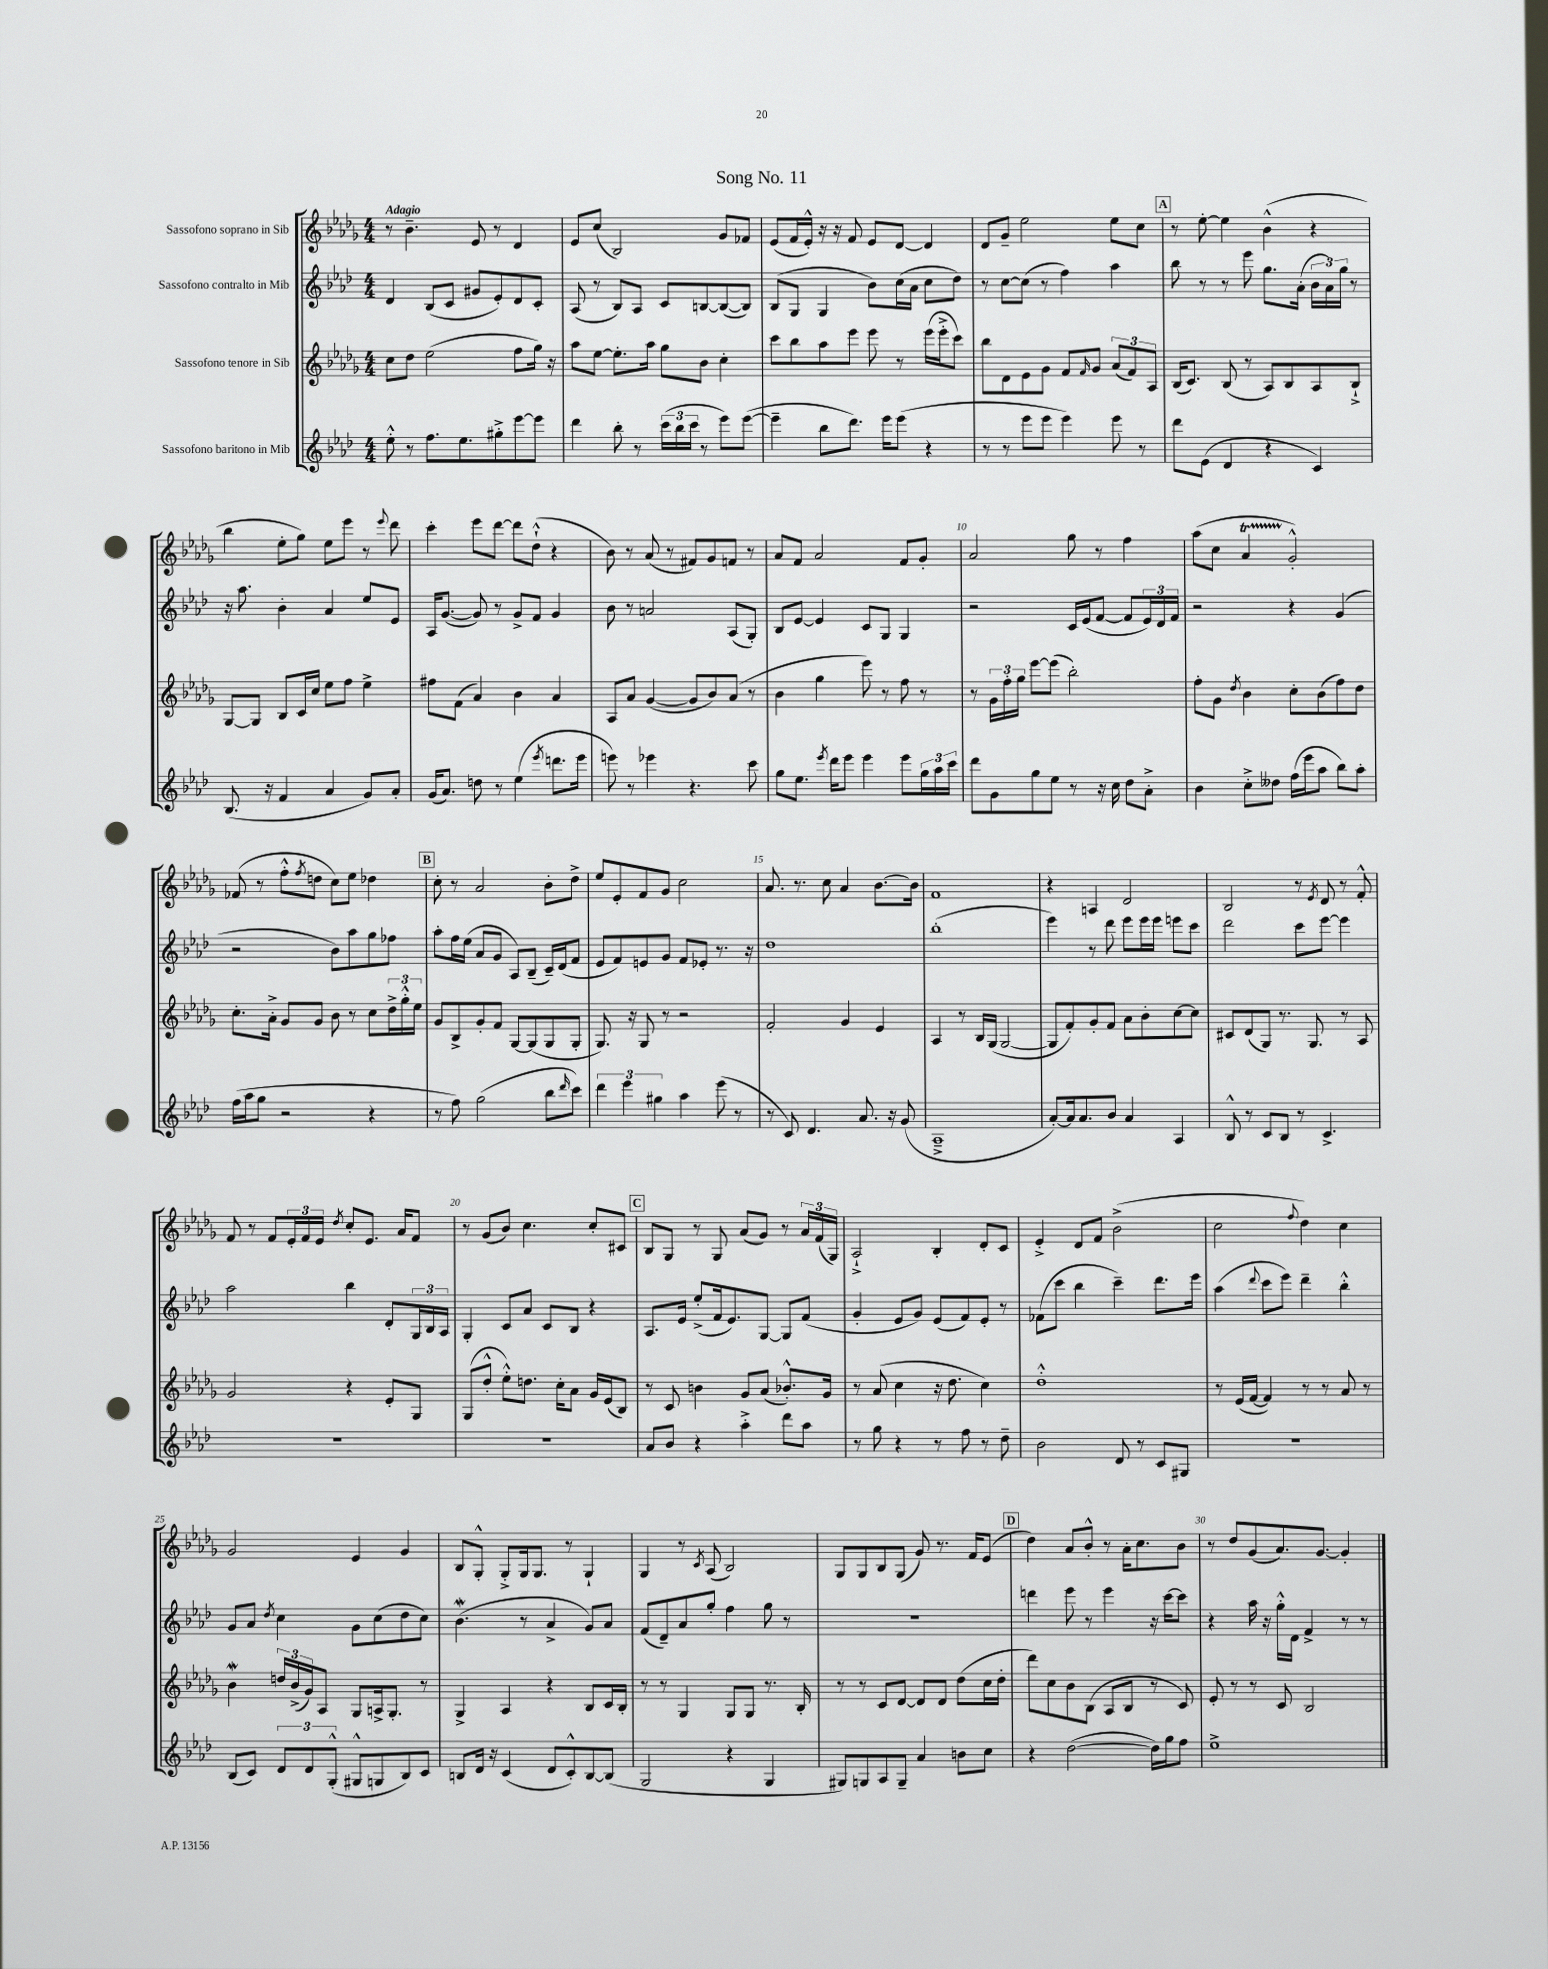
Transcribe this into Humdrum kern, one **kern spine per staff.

**kern	**kern	**kern	**kern
*part4	*part3	*part2	*part1
*staff4	*staff3	*staff2	*staff1
*I"Sassofono baritono in Mib	*I"Sassofono tenore in Sib	*I"Sassofono contralto in Mib	*I"Sassofono soprano in Sib
*clefG2	*clefG2	*clefG2	*clefG2
*k[b-e-a-d-]	*k[b-e-a-d-g-]	*k[b-e-a-d-]	*k[b-e-a-d-g-]
*M4/4	*M4/4	*M4/4	*M4/4
=1	=1	=1	=1
!	!	!	!LO:TX:a:B:t=Adagio
8ee-'^^\	8cc\L	4d-/	8r
8r	8dd-\J	.	4.b-~\
8.ff\L	(2ee-\	(8B-/L	.
.	.	8c/J	.
8.ee-\	.	.	.
.	.	8g#X/L	8e-/
8gg#X'^\	.	8e-'/)	8r
[8eee-\	8ff\L	8d-/	4d-/
8eee-\J]	16gg-\Jk)	8c'/J	.
.	16r	.	.
=2	=2	=2	=2
4ddd-\	8aa-\L	(8A-/	8e-/L
.	[8ee-\J	8r	(8cc/J
8bb-'\	8.ee-'\L]	8B-/L)	2B-/)
8r	.	8A-/J	.
.	16aa-\Jk	.	.
(24ccc\LL	8gg-\L	8c/L	.
24bb-\	.	.	.
24ccc\JJ	.	.	.
8r	8b-\J	[8Bn/	.
8eee-\L)	4cc'\	(8B/_	8g-/L
([8eee-\J	.	8B/J])	8f-X/J
=3	=3	=3	=3
4eee-~\]	8ccc\L	(8B-/L	(8e-/L
.	8bb-\	8G/J	16f/L
.	.	.	16e-'^^/JJ)
8bb-\L	8aa-\	4G/	16r
.	.	.	16r
8.ddd-\J)	8eee-\J	.	8f/
.	8eee-\	8b-\L)	8e-/L
16eee-\KL	.	.	.
(8eee-\J	8r	(16cc\L	[8d-/J
.	.	16a-\JJ	.
4r	(16eee-\LL	8cc\L	4d-/]
.	16eee-'^\J	.	.
.	8ccc\J)	8dd-\J)	.
=4	=4	=4	=4
8r	8bb-\L	8r	8d-/L
8r	8d-\	[8cc\L	8g-~/J
8eee-\L	8e-\	(8cc\J]	2ee-\
8eee-\J	8g-\J	8r	.
4eee-\)	8f/L	4ff\)	.
.	16qqf/	.	.
.	8g-/J	.	.
8eee-\	(12a-/L	4aa-\	8ee-\L
.	12f/)	.	.
8r	.	.	8cc\J
.	12A-/J	.	.
!!LO:REH:place=s1:t=A
=5	=5	=5	=5
8ddd-\L	(16B-/KL	8bb-\	8r
.	8.c/J)	.	.
(8e-\J	.	8r	[8ee-'\
4d-/	(8B-/	8r	4ee-\]
.	8r	8eee-\	.
4r	8A-/L)	8.gg\L	(4b-^^\
.	8B-/	.	.
.	.	(16a-'\Jk	.
4c/)	8A-/	24b-\LL	4r
.	.	24a-\)	.
.	.	24gg\JJ	.
.	8B-`^/J	8r	.
!!LO:LB:g=z
=6	=6	=6	=6
(8.B-/	[8G-/L	16r	4bb-\
.	.	8.aa-\	.
.	8G-/J]	.	.
16r	.	.	.
4f/	8B-/L	4b-'\	8ee-'\L
.	16c/L	.	8gg-\J)
.	16cc/JJ	.	.
4a-/	8ee-\L	4a-/	8ee-\L
.	8ff\J	.	8eee-\J
8g/L)	4ee-^\	8ee-/L	8r
.	.	.	8qqeee-/
8a-'/J	.	8e-/J	8ddd-\
=7	=7	=7	=7
(16g/KL	8ff#X\L	16A-/KL	4ccc'\
8.a-/J)	.	([8.g/J	.
.	(8f\J	.	.
8ddn\	4a-/)	8g/])	8eee-\L
8r	.	8r	[8ddd-\J
(4ee-\	4b-\	8g^/L	8ddd-\L]
.	.	8f/J	(8dd-`^^\J
8qeee-/	.	.	.
8.dddn\L	4a-/	4g/	4r
16eee-\Jk	.	.	.
=8	=8	=8	=8
8eeen\)	8A-/L	8b-\	8b-\)
8r	8a-/J	8r	8r
4eee-X\	([4g-/	2an/	(8a-/
.	.	.	8r
4.r	8g-/L]	.	8f#X/L)
.	8b-/)	.	8g-/
.	(8a-/J	(8A-/L	8fn/J
8ccc\	8r	8G'/J)	8r
=9	=9	=9	=9
8gg\L	4b-\	8B-/L	8a-/L
8.ee-\J	.	[8e-/J	8f/J
.	4gg-\	4e-/]	2a-/
8qeee-/	.	.	.
16ddd-\KL	.	.	.
8eee-\J	.	.	.
4eee-\	8eee-\)	8c/L	.
.	8r	8G/J	.
8eee-\L	8ff\	4G/	8f/L
24gg\L	8r	.	8g-'/J
24aa-\	.	.	.
24ccc\JJ	.	.	.
=10	=10	=10	=10
8ddd-\L	8r	2r	2a-/
8g\	24g-\LL	.	.
.	24ff'\	.	.
.	24gg-\JJ	.	.
8gg\	[8eee-\L	.	.
8ee-\J	(8eee-\J]	.	.
8r	2bb-'\)	16c/LL	8gg-\
.	.	(16e-/J	.
16r	.	[8f/J	8r
16cc\	.	.	.
8dd-\L	.	8f/L]	4ff\
8a-'^\J	.	24e-/L)	.
.	.	24d-/	.
.	.	24f/JJ	.
=11	=11	=11	=11
4b-\	8ff'\L	2r	(8aa-\L
.	8g-\J	.	8cc\J
.	8qdd-/	.	.
8cc'^\L	4b-\	.	4a-T/
8dd--X\J	.	.	.
(16ff\LL	8cc'\L	4r	2g-'^^/)
16eee-\J	.	.	.
8aa-\J	(8b-\	.	.
8bb-\L)	8ff\)	(4g/	.
8aa-'\J	8dd-\J	.	.
!!LO:LB:g=z
=12	=12	=12	=12
(16ff\LL	8.cc'\L	2r	(8f-X/
16aa-\J	.	.	.
8gg\J	.	.	8r
.	16a-'^\Jk	.	.
2r	8g-/L	.	8ff'^^\L
.	.	.	8qff/
.	8g-/J	.	8ddn\J
.	8b-\	8b-\L)	8cc\L)
.	8r	8aa-\	8ee-\J
4r	8cc\L	8gg\	4dd-X\
.	24dd-^\L	8ff-X\J	.
.	24gg-'^^\	.	.
.	24ee-\JJ	.	.
!!LO:REH:place=s1:t=B
=13	=13	=13	=13
8r	8g-/L	8aa-'\L	8cc'\
8ff\)	8B-^/	16ff\L	8r
.	.	(16ee-\JJ	.
(2gg\	8g-'/	8a-/L	2a-/
.	8f/J	8g/J	.
.	[8G-/L	8A-/L)	.
.	(8G-/]	(8B-~/J	.
8bb-\L	8G-/	16c~/LL)	8b-'\L
.	.	(16d-/J	.
16qqddd-/	.	.	.
8ccc\J)	8G-'/J	8f/J	8dd-^\J
=14	=14	=14	=14
6ddd-\	8.G-/)	8e-/L	8ee-/L
.	.	8f/)	8e-'/
6eee-\	.	.	.
.	16r	.	.
.	8G-/	8en/	8f/
6gg#X\	.	.	.
.	8r	8g/J	8g-/J
4aa-\	2r	8f/L	2cc\
.	.	8e-X'/J	.
(8eee-\	.	8.r	.
8r	.	.	.
.	.	16r	.
=15	=15	=15	=15
8r	2f'/	1dd-	8.a-/
8c/)	.	.	.
.	.	.	8.r
4.d-/	.	.	.
.	.	.	8cc\
.	4g-/	.	4a-/
8.a-/	.	.	.
.	4e-/	.	[8.b-\L
16r	.	.	.
(8g/	.	.	.
.	.	.	16b-\Jk]
=16	=16	=16	=16
1A-~^	4A-/	(1bb-'	1f
.	8r	.	.
.	16B-/LL	.	.
.	(16G-/JJ	.	.
.	[2G-/	.	.
=17	=17	=17	=17
[8a-'/L)	8G-/L]	4eee-\)	4r
16a-/k]	8f'/)	.	.
8.a-/	.	.	.
.	8g-'/	8r	4An/
8b-/J	8f/J	8ddd-\	.
4a-/	8a-\L	8eee-\L	2d-/
.	8b-'\	16eee-\L	.
.	.	16eee-\JJ	.
4A-/	[8cc\	8eeen\L	.
.	8cc\J]	8ccc\J	.
=18	=18	=18	=18
8B-^^/	8c#X/L	2ddd-\	2B-/
8r	(8d-/	.	.
8c/L	8G-/J)	.	.
8B-/J	8.r	.	.
8r	.	8ccc\L	8r
.	8.G-/	.	.
.	.	.	8qe-/
4.c^/	.	[8eee-\J	8d-/
.	8r	4eee-\]	8r
.	8A-/	.	8f'^^/
!!LO:LB:g=z
=19	=19	=19	=19
1r	2g-/	2aa-\	8f/
.	.	.	8r
.	.	.	8f/L
.	.	.	24e-'/L
.	.	.	24f/
.	.	.	24e-/JJ
.	.	.	8qdd-/
.	4r	4bb-\	8cc'/L
.	.	.	8.e-/J
.	8e-'/L	8d-'/L	.
.	.	.	16a-/KL
.	8G-/J	24G/L	8f/J
.	.	24B-/	.
.	.	24A-/JJ	.
=20	=20	=20	=20
1r	(8G-/L	4G'/	8r
.	8dd-'^^/J	.	(8g-/L
.	8ee-'^^\L)	8c/L	8b-/J)
.	8.ddn\J	8a-/J	4.cc\
.	.	8c/L	.
.	16cc'\KL	.	.
.	8a-\J	8B-/J	.
.	16g-/LL	4r	8cc'/L
.	(16e-/J	.	.
.	8B-/J)	.	8c#X/J
!!LO:REH:place=s1:t=C
=21	=21	=21	=21
8a-/L	8r	8.A-/L	8B-/L
8b-/J	8c/	.	8G-/J
.	.	16e-/Jk	.
4r	4bn\	(8ee-'^/L	8r
.	.	16f/k	8G-/
.	.	8.e-/)	.
4aa-'^\	8g-/L	.	(8a-/L
.	(8a-/J	[8G/J	8g-/J)
8ddd-\L	8.b-X'^^/L)	8G/L]	8r
8aa-\J	.	(8f/J	24a-/LL
.	.	.	(24f/
.	16g-/Jk	.	.
.	.	.	24G-/JJ)
=22	=22	=22	=22
8r	8r	4g'/	2A-`^/
8gg\	(8a-/	.	.
4r	4cc\	8e-/L	.
.	.	8g/J)	.
8r	16r	(8e-/L	4B-'/
.	8.dd-\	.	.
8ff\	.	8f/)	.
8r	4cc\)	8e-'/J	8d-'/L
8dd-~\	.	8r	8c/J
=23	=23	=23	=23
2b-\	1dd-'^^	(8f-X\L	4e-'^/
.	.	8ccc\J	.
.	.	4bb-\	8d-/L
.	.	.	8f/J
8d-/	.	4ccc~\)	(2b-^\
8r	.	.	.
8c/L	.	8.ddd-\L	.
8G#X/J	.	.	.
.	.	16eee-\Jk	.
=24	=24	=24	=24
1r	8r	(4aa-\	2cc\
.	(16e-/LL	.	.
.	[16f/JJ	.	.
.	.	8qqddd-/	.
.	4f/])	8ccc\L	.
.	.	8eee-\J)	.
.	.	.	8qqff/
.	8r	4ddd-~\	4dd-\)
.	8r	.	.
.	8a-/	4bb-'^^\	4cc\
.	8r	.	.
!!LO:LB:g=z
=25	=25	=25	=25
(8B-/L	4b-W\	8g/L	2g-/
8c/J)	.	8a-/J	.
.	.	8qdd-/	.
12d-/L	24ddn/LL	4cc\	.
.	(24b-^/	.	.
12d-/	24g-/J)	.	.
.	8A-/J	.	.
(12G'^^/J	.	.	.
8G#X^^/L	8G-/L	8g\L	4e-/
8Gn/	16An^/k	(8cc\	.
.	8.G-'/J	.	.
8B-/)	.	8dd-\	4g-/
8c/J	8r	8cc\J)	.
=26	=26	=26	=26
8Bn/L	4G-^/	(4.b-W\	8B-/L
16d-/Jk	.	.	8G-'^^/J
16r	.	.	.
(4c/	4A-/	.	8G-'^/L
.	.	8r	16G-/k
.	.	.	8.G-/J
8d-/L	4r	4a-^/	.
8c'^^/)	.	.	8r
[8B/	8B-/L	8g/L)	4G-`/
(8B/J]	16c/L	8a-/J	.
.	16B-'/JJ	.	.
=27	=27	=27	=27
2G/	8r	(8f/L	4G-/
.	8r	8d-~/)	.
.	4G-/	8a-/	8r
.	.	.	8qc/
.	.	8gg'/J	(8A-/
4r	8G-/L	4ff\	2B-/)
.	8G-/J	.	.
4G/	8.r	8gg\	.
.	.	8r	.
.	16B-'/	.	.
=28	=28	=28	=28
8G#X/L)	8r	1r	8G-/L
8Gn/	8r	.	8G-/
8A-/	8c/L	.	8B-/
8G~/J	[8d-/J	.	(8G-/J
4a-/	8d-/L]	.	8g-/)
.	8d-/J	.	8.r
8bn\L	(8dd-\L	.	.
.	.	.	16f/KL
8cc\J	16cc\L	.	(8e-/J
.	16dd-'\JJ	.	.
!!LO:REH:place=s1:t=D
=29	=29	=29	=29
4r	8ddd-\L)	4dddn\	4dd-\)
.	8cc\	.	.
([2dd-\	8b-\	8eee-\	8a-/L
.	(8B-\J	8r	8b-'^^/J
.	8A-/L	4eee-\	8r
.	8B-/J	.	16a-'\KL
.	.	.	8.cc\
16dd-\LL])	8r	16r	.
16gg\J	.	[16ccc\KL	.
8ff\J	8c/)	8ccc\J]	8b-\J
=30	=30	=30	=30
1ee-^	8e-'/	4r	8r
.	8r	.	8dd-/L
.	8r	16aa-\	(8g-/
.	.	16r	.
.	8c/	16gg'^^\LL	8.a-/)
.	.	16d-\JJ	.
.	2B-/	4f^/	.
.	.	.	[8.g-/J
.	.	8r	4g-'/]
.	.	8r	.
==	==	==	==
*-	*-	*-	*-
